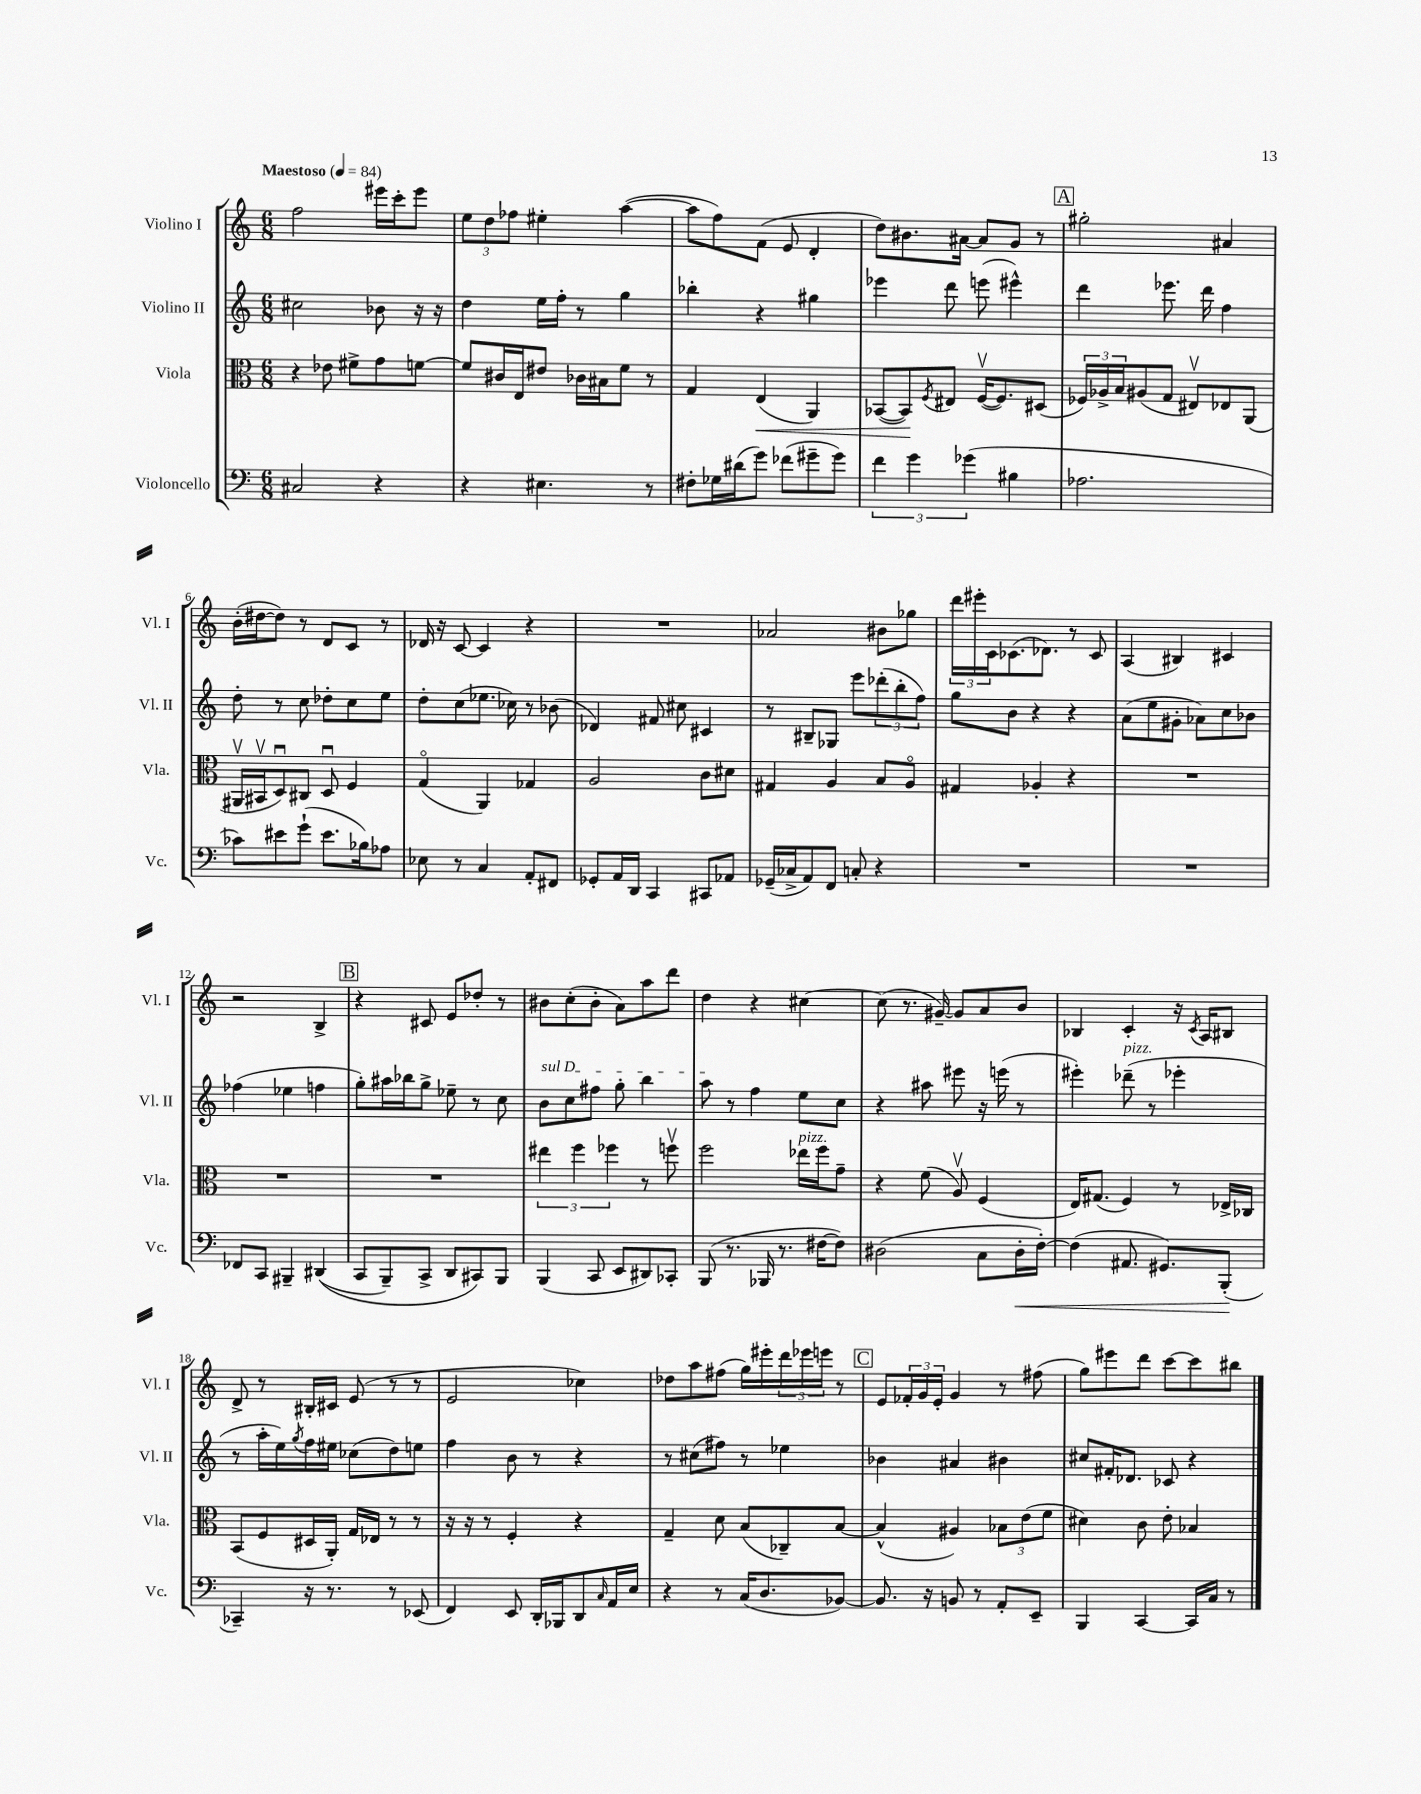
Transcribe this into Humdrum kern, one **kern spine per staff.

**kern	**kern	**kern	**kern
*staff4	*staff3	*staff2	*staff1
*clefF4	*clefC3	*clefG2	*clefG2
*k[]	*k[]	*k[]	*k[]
*M6/8	*M6/8	*M6/8	*M6/8
*MM84	*MM84	*MM84	*MM84
2C#/	4r	2cc#\	2ff\
.	8e-\	.	.
.	8f#^\L	.	.
4r	8g\	8b-\	16eee#\LL
.	.	.	16ccc'\J
.	[8f\J	16r	8eee#\J
.	.	16r	.
=	=	=	=
4r	8f/]L	4dd\	12ee\L
.	.	.	12dd\
.	16c#/L	.	.
.	.	.	12ff-\J
.	16E/J	.	.
4.E#\	8e#/J	16ee\LL	4ee#'\
.	.	16ff'\JJ	.
.	16c-\LL	8r	.
.	16B#\J	.	.
.	8f\J	4gg\	([4aa\
8r	8r	.	.
=	=	=	=
8F#'\L	4G/	4bb-'\	8aa\]L
16G-\L	.	.	8ff\)
(16d#\J	.	.	.
8g\J)	(4E/	4r	(8f\J
(8f-\L	.	.	8e/
8g#~\	4AA/)	4gg#\	4d'/
8g#\J)	.	.	.
=	=	=	=
6f\	([8BB-/L	4eee-\	8dd\L)
.	8BB-/])	.	8.b#\
6g\	.	.	.
.	8qF/	.	.
.	8E#/J	8ddd\	.
.	.	.	[16a#\Jk
(6g-\	.	.	.
.	([16Fv/LK	(8eee\	8a#/]L
.	8.F/])	.	.
4B#\	.	4eee#^^\)	8g/J
.	(8D#/J	.	8r
=	=	=	=
2.A-\	24F-/LL)	4ddd\	2gg#'\
.	24A-^/	.	.
.	24B/J	.	.
.	(8A#/	.	.
.	8G/J	8.eee-\	.
.	8E#v/L)	.	.
.	.	16ddd\	.
.	8E-/	4ff\	4a#/
.	(8AA/J	.	.
=	=	=	=
8c-\L)	16AA#v/LL	8dd'\	(16b'\LL
.	16BB#v/J	.	[16dd#\J
8e#\	8Du/)	8r	8dd#\]J)
(8g`\J	8C#/J	8cc\	8r
8.e#\L	8Du/	8dd-'\L	8d/L
.	4F/	8cc\	8c/J
16B-\k)	.	.	.
8A-\J	.	8ee\J	8r
=	=	=	=
8E-\	(4Go/	8dd'\L	16d-/
.	.	.	16r
8r	.	(8cc\	[8c/
4C/	4AA/)	8.ee-\J	4c/]
.	.	16cc-\)	.
8AA'/L	4G-/	8r	4r
8FF#/J	.	(8b-\	.
=	=	=	=
8GG-'/L	2A/	4d-/)	2.r
16AA/L	.	.	.
16DD/JJ	.	.	.
4CC/	.	8f#/	.
.	.	8cc#\	.
8CC#/L	8c\L	4c#/	.
8AA-/J	8d#\J	.	.
=	=	=	=
(16GG-~/LL	4G#/	8r	2a-/
16C-^/J	.	.	.
8AA/)	.	8B#~/L	.
8FF/J	4A/	8G-/J	.
8C'/	.	8eee\L	.
4r	8B/L	(12ddd-'\	8b#\L
.	.	12bb'\	.
.	8Ao/J	.	8gg-\J
.	.	12ff\J)	.
=	=	=	=
2.r	4G#/	8gg\L	24ddd\LL
.	.	.	24eee#'\
.	.	.	24c\J
.	.	8b\J	(8.c-\
.	4A-'/	4r	.
.	.	.	8.d-\J)
.	4r	4r	8r
.	.	.	8c-/
=	=	=	=
2.r	2.r	(8a\L	(4A/
.	.	8ee\	.
.	.	8g#'\J	4B#/)
.	.	8a-\L)	.
.	.	8cc\	4c#/
.	.	8b-\J	.
=	=	=	=
8FF-/L	2.r	(4ff-\	2r
8CC/J	.	.	.
4BBB#~/	.	4ee-\	.
&((4DD#/	.	4ff\	4B^/
=	=	=	=
8CC/L	2.r	8gg'\L)	4r
8BBB~/)	.	16aa#\L	.
.	.	16bb-\J	.
8CC^/J	.	8gg^\J	8c#/
8DD/L	.	8ee-~\	8e/L
8CC#/&)	.	8r	8dd-'/J
8BBB/J	.	8cc\	8r
=	=	=	=
(4BBB/	6ee#\	8b\L	8b#\L
.	.	8cc\	(8cc'\
.	6ff\	.	.
8CC/	.	8ff#\J	8b#'\J
.	6ff-\	.	.
8EE/L	.	8gg'\	8a\L)
8DD#/)	8r	4bb\	8aa\
8CC-'/J	8ffv\	.	8ddd\J
=	=	=	=
(8BBB/	2ff\	8aa\	4dd\
8.r	.	8r	.
.	.	4ff\	4r
16BBB-/	.	.	.
8.r	.	.	.
.	16ee-\LL	8ee\L	[4cc#\
[16F#\LK	16ff\J	.	.
8F#\]J)	8g~\J	8cc\J	.
=	=	=	=
(2D#\	4r	4r	(8cc#\]
.	.	.	8.r
.	(8f\	8aa#\	.
.	.	.	[16g#~/)
.	8Av/)	8eee#\	8g#/]L
8C\L	(4F/	16r	8a/
.	.	(16eee\	.
16D#'\L	.	8r	8b/J
[16F'\JJ)	.	.	.
=	=	=	=
(4F\]	16E/LK)	4eee#'\)	4B-/
.	(8.G#/J	.	.
8.AA#/	4F/)	(8ddd-~\	4c'/
.	.	8r	.
8.GG#/L)	.	.	.
.	8r	4eee-'\	16r
.	.	.	8qc/
.	.	.	16A/LK
(8BBB'/J	16E-^/LL	.	8B#/J
.	16C-/JJ	.	.
=	=	=	=
4CC-~/)	(8BB/L	8r	8d^/
.	8F/	16aa'\LL	8r
.	.	16ee\)	.
.	.	8qgg/	.
16r	16D#/L	16ff\	16B#'/LL
8.r	16AA'/JJ)	16ee#\JJ	16c#/JJ
.	16G/LL	(8cc-\L	(8e/
.	16E-/JJ	.	.
8r	8r	8dd\)	8r
(8EE-/	8r	8ee\J	8r
=	=	=	=
4FF/)	16r	4ff\	2e/
.	16r	.	.
.	8r	.	.
8EE/	4F'/	8b\	.
16DD'/LL	.	8r	.
16BBB-/J	.	.	.
8DD/	4r	4r	4cc-\)
16qqC/	.	.	.
16AA/L	.	.	.
16E/JJ	.	.	.
=	=	=	=
4r	4G~/	8r	8dd-\L
.	.	(8cc#\L	8aa\
8r	8d\	8ff#\J)	(8ff#\J
(16C/LK	(8B/L	8r	16gg\LL)
8.D/	.	.	16eee#'\
.	8C-~/)	4ee-\	24ddd\
.	.	.	24eee-\
.	.	.	24eee\JJ
[8BB-/J)	[8B/J	.	8r
=	=	=	=
8.BB-/]	(4B^^/]	4b-\	8e/L
.	.	.	24f-'/L
.	.	.	24g/
16r	.	.	.
.	.	.	24e'/JJ
8BB/	4A#/)	4a#/	4g/
8r	.	.	.
8AA'/L	12B-\L	4b#\	8r
.	(12e\	.	.
8EE~/J	.	.	(8ff#\
.	12f\J	.	.
=	=	=	=
4BBB/	4d#\)	8cc#/L	8gg\L)
.	.	16f#'/K	8eee#\
.	.	8.d-/J	.
[4CC/	8c\	.	8ddd\J
.	8e'\	8c-/	[8ccc\L
16CC/]LL	4B-/	4r	8ccc\]
16C/JJ	.	.	.
8r	.	.	8bb#\J
==	==	==	==
*-	*-	*-	*-
